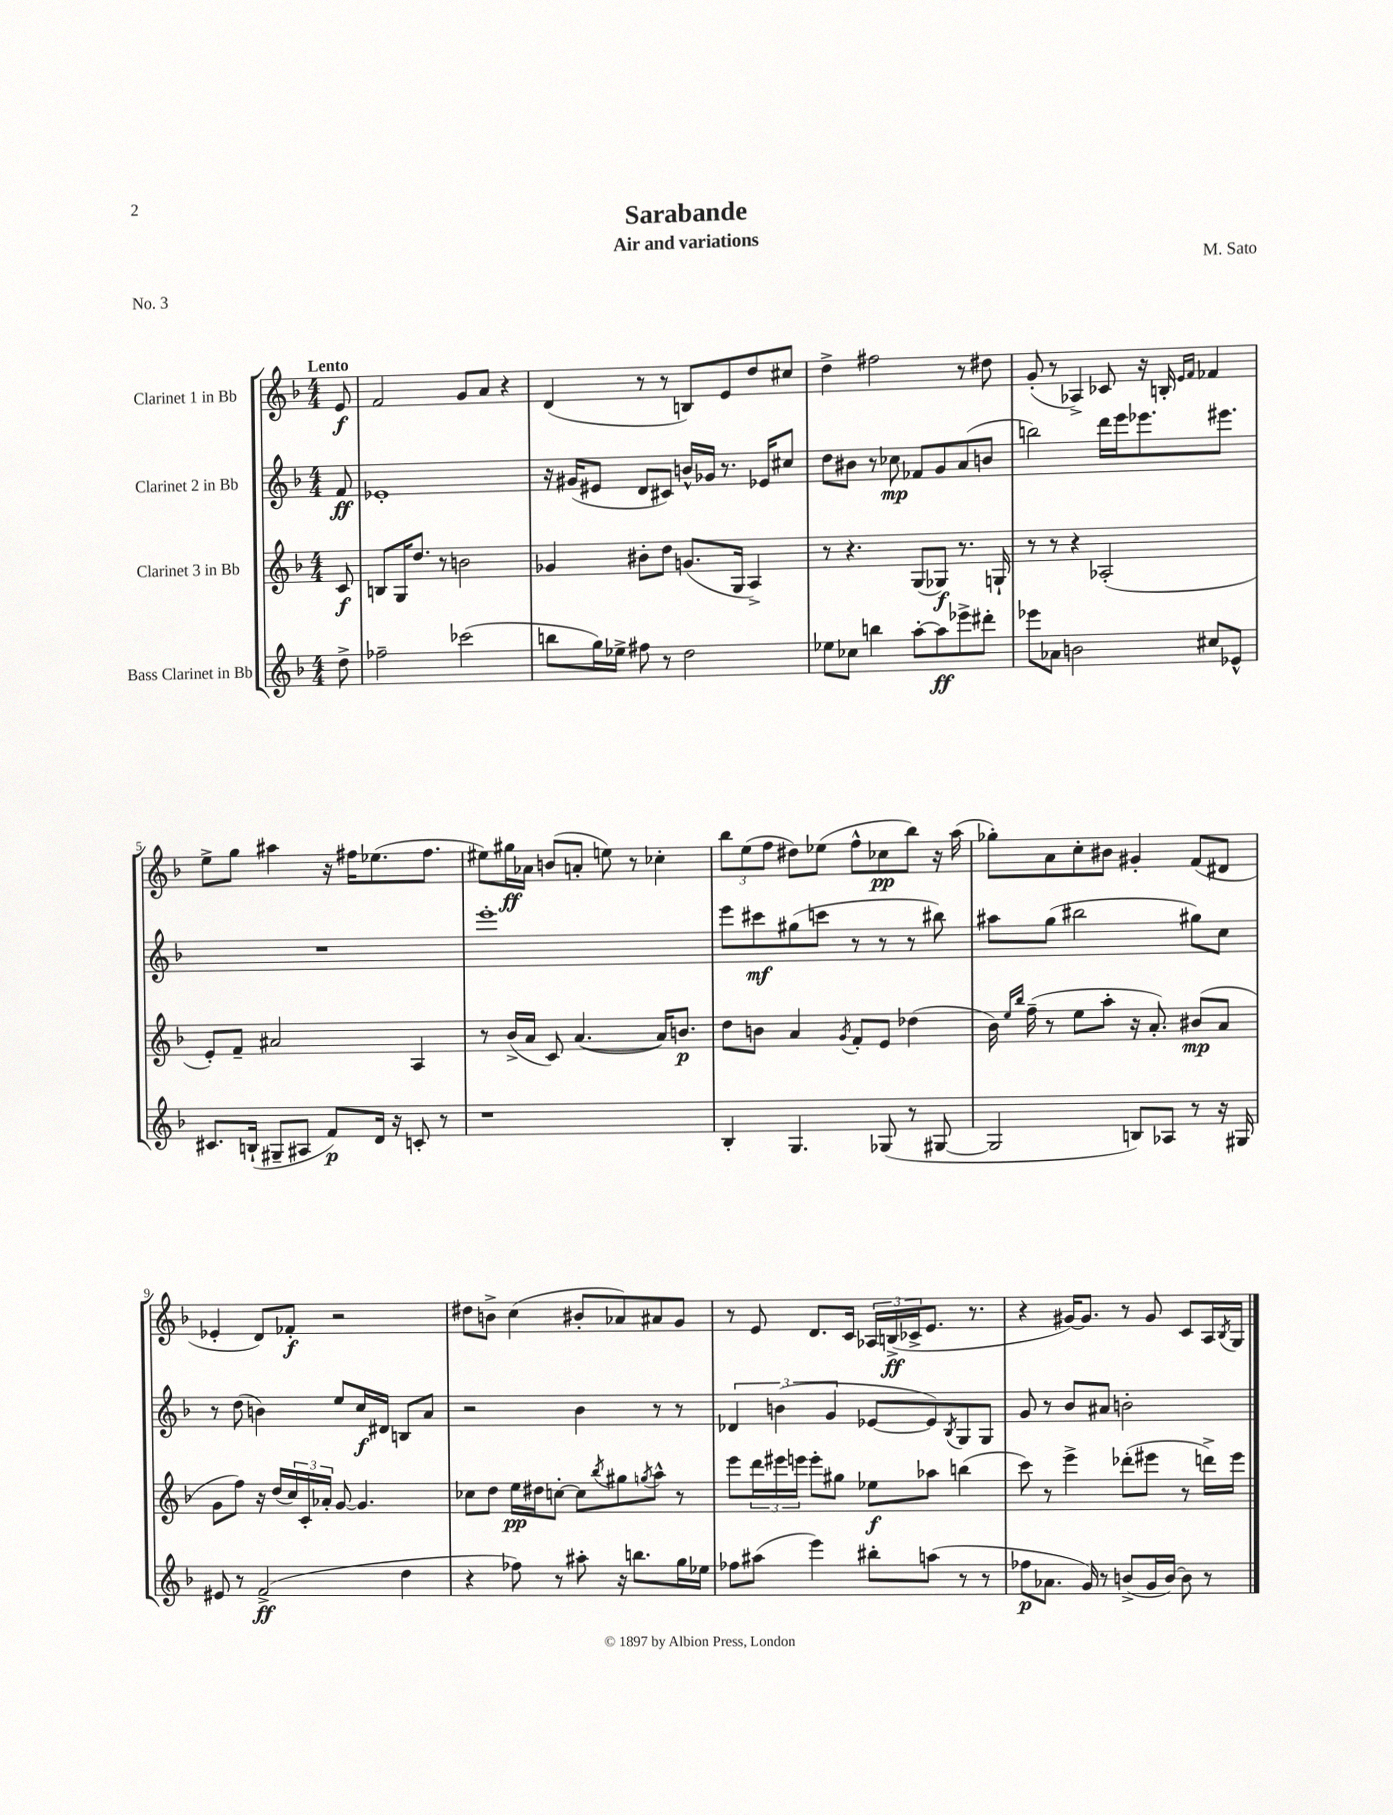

**kern	**dynam	**kern	**dynam	**kern	**dynam	**kern	**dynam
*part4	*part4	*part3	*part3	*part2	*part2	*part1	*part1
*staff4	*staff4	*staff3	*staff3	*staff2	*staff2	*staff1	*staff1
*I"Bass Clarinet in Bb	*	*I"Clarinet 3 in Bb	*	*I"Clarinet 2 in Bb	*	*I"Clarinet 1 in Bb	*
*clefG2	*	*clefG2	*	*clefG2	*	*clefG2	*
*k[b-]	*	*k[b-]	*	*k[b-]	*	*k[b-]	*
*M4/4	*	*M4/4	*	*M4/4	*	*M4/4	*
=	=	=	=	=	=	=	=
!	!	!	!	!	!	!LO:TX:a:B:t=Lento	!
8dd^\	.	8c/	f	8f/	ff	8e/	f
=1	=1	=1	=1	=1	=1	=1	=1
2ff-X~\	.	8Bn/L	.	1e-X'	.	2f/	.
.	.	16G/K	.	.	.	.	.
.	.	8.dd/J	.	.	.	.	.
.	.	8r	.	.	.	.	.
(2ccc-X\	.	2bn\	.	.	.	8g/L	.
.	.	.	.	.	.	8a/J	.
.	.	.	.	.	.	4r	.
=2	=2	=2	=2	=2	=2	=2	=2
8bbn\L	.	4g-X/	.	16r	.	(4d/	.
.	.	.	.	(16g#X/KL	.	.	.
16gg\L)	.	.	.	8e#X/J	.	.	.
16ee-X^\JJ	.	.	.	.	.	.	.
8ff#X\	.	8b#X'\L	.	8d/L	.	8r	.
8r	.	8dd\J	.	8c#X/J)	.	8r	.
2dd\	.	(8.gn/L	.	16bn^^/LL	.	8Bn/L)	.
.	.	.	.	16g-X/JJ	.	.	.
.	.	.	.	8.r	.	8e/	.
.	.	16G/Jk	.	.	.	.	.
.	.	4A^/)	.	.	.	8dd/	.
.	.	.	.	16e-X/KL	.	.	.
.	.	.	.	8cc#X/J	.	8cc#X/J	.
=3	=3	=3	=3	=3	=3	=3	=3
8ee-X\L	.	8r	.	8dd\L	.	4dd^\	.
8cc-X\J	.	4.r	.	8b#X\J	.	.	.
4bbn\	.	.	.	8r	.	2ff#X\	.
.	.	.	.	8cc-X\	mp	.	.
[8aa'\L	.	(8G/L	.	8f-X/L	.	.	.
8aa\]	ff	8G-X/J)	f	8g/	.	.	.
8eee-X^\	.	8.r	.	(8a/	.	8r	.
8ddd#X'\J	.	.	.	8bn/J	.	8dd#X\	.
.	.	16Gn`/	.	.	.	.	.
=4	=4	=4	=4	=4	=4	=4	=4
8eee-X\L	.	8r	.	2bbn\)	.	(8g'/	.
8a-X\J	.	8r	.	.	.	8r	.
2bn\	.	4r	.	.	.	4A-X^/)	.
.	.	(2A-X'/	.	16ddd\LL	.	8c-X/	.
.	.	.	.	16eee\J	.	.	.
.	.	.	.	8.eee-X\	.	16r	.
.	.	.	.	.	.	16Bn'/	.
.	.	.	.	.	.	16qqe/LL	.
.	.	.	.	.	.	16qqf/JJ	.
8cc#X/L	.	.	.	.	.	4f-X/	.
.	.	.	.	8.eee#X\J	.	.	.
8e-X^^/J	.	.	.	.	.	.	.
!!LO:LB:g=z
=5	=5	=5	=5	=5	=5	=5	=5
8.c#X/L	.	8e'/L)	.	1r	.	8ee^\L	.
.	.	8f~/J	.	.	.	8gg\J	.
(16Bn`/Jk	.	.	.	.	.	.	.
8G#X~/L	.	2a#X/	.	.	.	4aa#X\	.
8A#X/J	.	.	.	.	.	.	.
8f/L)	p	.	.	.	.	16r	.
.	.	.	.	.	.	16ff#X\KL	.
16d/Jk	.	.	.	.	.	(8.ee-X\	.
16r	.	.	.	.	.	.	.
8cn'/	.	4A/	.	.	.	.	.
.	.	.	.	.	.	8.ff#\J	.
8r	.	.	.	.	.	.	.
=6	=6	=6	=6	=6	=6	=6	=6
1r	.	8r	.	1eee'	.	8ee#X\L)	.
.	.	(16b-^/LL	.	.	.	16gg#X\L	ff
.	.	16a/JJ	.	.	.	16a-X\JJ	.
.	.	8c/)	.	.	.	(8bn/L	.
.	.	([4.a/	.	.	.	8an'/J	.
.	.	.	.	.	.	8een\)	.
.	.	.	.	.	.	8r	.
.	.	16a/KL])	.	.	.	4cc-X'\	.
.	.	8.bn/J	p	.	.	.	.
=7	=7	=7	=7	=7	=7	=7	=7
4B-'/	.	8dd\L	.	8eee\L	.	12bb-\L	.
.	.	.	.	.	.	(12ee\	.
.	.	8bn\J	.	8ccc#X\	mf	.	.
.	.	.	.	.	.	12ff\J	.
4.G/	.	4a/	.	(8gg#X\	.	8dd#X\L)	.
.	.	.	.	8cccn\J	.	(8ee-X\J	.
.	.	8qg/	.	.	.	.	.
.	.	8f'/L	.	8r	.	8ff^^\L	.
(8G-X/	.	8e/J	.	8r	.	8cc-X\	pp
8r	.	(4dd-X\	.	8r	.	8bb-\J)	.
[8G#X/	.	.	.	8bb#X\)	.	16r	.
.	.	.	.	.	.	(16aa\	.
=8	=8	=8	=8	=8	=8	=8	=8
2G#/]	.	16b-\)	.	8aa#X\L	.	8gg-X'\L)	.
.	.	16qqee/LL	.	.	.	.	.
.	.	16qqbb-/JJ	.	.	.	.	.
.	.	(16ff~\	.	.	.	.	.
.	.	8r	.	(8gg\J	.	8a\	.
.	.	8ee\L	.	2bb#X\	.	8cc'\	.
.	.	8aa'\J	.	.	.	8b#X\J	.
8Bn/L)	.	16r	.	.	.	4g#X'/	.
.	.	8.a'/)	.	.	.	.	.
8A-X/J	.	.	.	.	.	.	.
8r	.	(8b#X/L	mp	8gg#X\L)	.	(8f/L	.
16r	.	8a/J	.	8cc\J	.	8d#X/J	.
16G#X/	.	.	.	.	.	.	.
!!LO:LB:g=z
=9	=9	=9	=9	=9	=9	=9	=9
8e#X/	.	8g\L	.	8r	.	4e-X'/	.
8r	.	8ff\J)	.	(8dd\	.	.	.
(2f^/	ff	16r	.	4bn\)	.	8d/L)	.
.	.	(16dd/LL	.	.	.	.	.
.	.	24cc/)	.	.	.	8f-X'/J	f
.	.	24c'/	.	.	.	.	.
.	.	24a-X'/JJ	.	.	.	.	.
.	.	[8g/	.	8ee/L	.	2r	.
.	.	4.g/]	.	16cc/L	f	.	.
.	.	.	.	16d#X/JJ	.	.	.
4dd\	.	.	.	8Bn/L	.	.	.
.	.	.	.	8a/J	.	.	.
=10	=10	=10	=10	=10	=10	=10	=10
4r	.	8cc-X\L	.	2r	.	8dd#X\L	.
.	.	8dd\J	.	.	.	8bn^\J	.
8ff-X\)	.	16ee\LL	pp	.	.	(4cc\	.
.	.	16dd#X\J	.	.	.	.	.
8r	.	[8ccn'\J	.	.	.	.	.
8aa#X'\	.	8cc\L]	.	4b-\	.	8b#X'/L	.
.	.	8qbb-/	.	.	.	.	.
16r	.	8gg#X\	.	.	.	8a-X/)	.
8.bbn\L	.	.	.	.	.	.	.
.	.	8qggn/	.	.	.	.	.
.	.	8aa^^\J	.	8r	.	8a#X/	.
16gg\L	.	8r	.	8r	.	8g/J	.
16ee-X\JJ	.	.	.	.	.	.	.
=11	=11	=11	=11	=11	=11	=11	=11
8ff-X\L	.	8eee\L	.	6d-X/	.	8r	.
(8aa#X\J	.	24ddd\L	.	.	.	8e/	.
.	.	24eee#X\	.	(6bn\	.	.	.
.	.	24eeen\JJ	.	.	.	.	.
4eee\)	.	8eee'\L	.	.	.	8.d/L	.
.	.	.	.	6g/	.	.	.
.	.	8gg#X\J	.	.	.	.	.
.	.	.	.	.	.	16c/Jk	.
8bb#X'\L	.	8ee-X\L	f	[8e-X/L	.	24A-X/LL	.
.	.	.	.	.	.	(24Bn^/	ff
.	.	.	.	.	.	24c-X^/J	.
(8aan\J	.	8aa-X\J	.	8e-/])	.	8.e/J	.
.	.	.	.	8qB-/	.	.	.
8r	.	(4bbn\	.	8G/	.	.	.
.	.	.	.	.	.	8.r	.
8r	.	.	.	8G/J	.	.	.
=12	=12	=12	=12	=12	=12	=12	=12
8ff-X\L	p	8ccc\)	.	8g/	.	4r	.
8.a-X\J	.	8r	.	8r	.	.	.
.	.	4eee^\	.	8b-/L	.	[16g#X/KL)	.
16g/)	.	.	.	.	.	8.g#/J]	.
8r	.	.	.	8a#X/J	.	.	.
(8bn^/L	.	(8ddd-X'\L	.	2bn'\	.	8r	.
16g/L	.	8eee#X\J	.	.	.	8g#/	.
[16b/JJ)	.	.	.	.	.	.	.
8b\]	.	8r	.	.	.	8c/L	.
8r	.	16dddn^\LL)	.	.	.	16A/L	.
.	.	.	.	.	.	8qB-/	.
.	.	16eee#\JJ	.	.	.	16G/JJ	.
==	==	==	==	==	==	==	==
*-	*-	*-	*-	*-	*-	*-	*-
